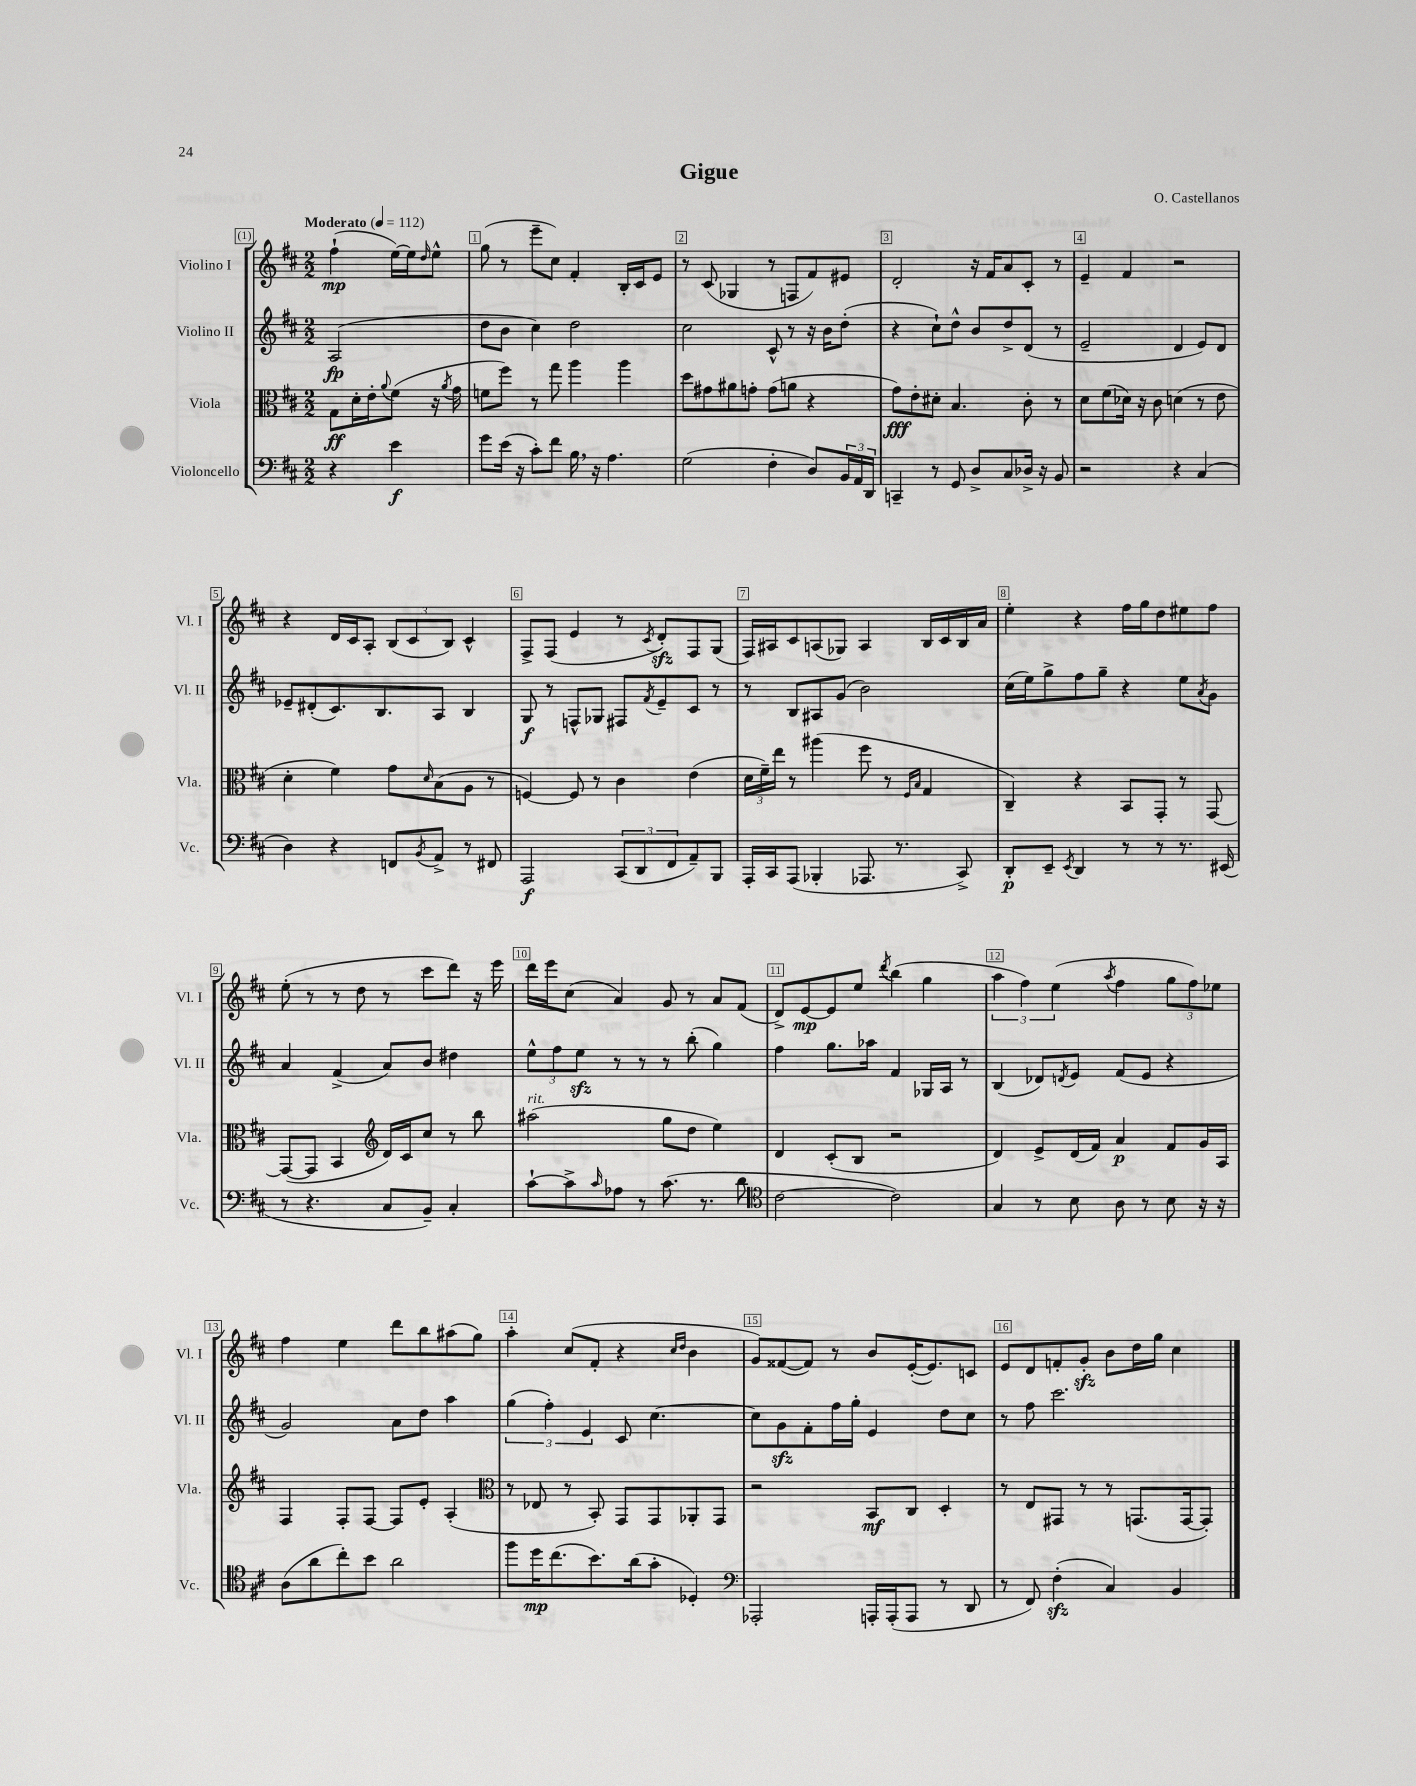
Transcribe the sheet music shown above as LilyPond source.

\header { title = "Gigue" composer = "O. Castellanos" }
<<
\new StaffGroup <<
\new Staff = "s0" \with { instrumentName = "Violino I" shortInstrumentName = "Vl. I" } {
    \clef treble \key d \major \numericTimeSignature \time 2/2 \partial 2 \tempo "Moderato" 4 = 112
    fis''4-!\mp( e''16~) e''16 \grace { d''16 } e''8-^ |
    g''8( r8 e'''8-- cis''8) fis'4-. b16-. cis'16 e'8 |
    r8 cis'8( ges4 r8 f8 fis'8) eis'8 |
    d'2-. r16 fis'16 a'8 cis'8-. r8 |
    e'4-- fis'4 r2 |
    r4 d'16 cis'16 a8-. \tuplet 3/2 { b8( cis'8 b8) } cis'4-^ |
    fis8-> fis8( e'4 r8 \acciaccatura { cis'8 } d'8-.\sfz) fis8 g8( |
    fis16) ais16 cis'8 a8( ges8) a4 b16 cis'16 b16 a'16 |
    e''4-. r4 fis''16 g''16 d''8 eis''8 fis''8 |
    e''8-.( r8 r8 d''8 r8 cis'''8 d'''8) r16 e'''16 |
    d'''16 e'''16 cis''8( a'4) g'8 r8 a'8 fis'8( |
    d'8->) e'8~\mp e'8 e''8 \acciaccatura { d'''8 } b''4( g''4 |
    \tuplet 3/2 { a''4 fis''4) e''4( } \acciaccatura { a''8 } fis''4 \tuplet 3/2 { g''8 fis''8) ees''8 } |
    fis''4 e''4 d'''8 b''8 ais''8( g''8) |
    a''4-. cis''8( fis'8-. r4 \grace { cis''16 d''16 } b'4 |
    g'8) fisis'8~( fisis'8) r8 b'8 e'16~-.( e'8.) c'8 |
    e'8 d'8 f'8-. g'8-.\sfz b'8 d''16 g''16 cis''4 \bar "|." |
}
\new Staff = "s1" \with { instrumentName = "Violino II" shortInstrumentName = "Vl. II" } {
    \clef treble \key d \major \numericTimeSignature \time 2/2 \partial 2
    a2\fp( |
    d''8 b'8 cis''4) d''2 |
    cis''2 cis'8-^ r8 r16 b'16 d''8-.( |
    r4 cis''8-!) d''8-^ b'8 d''8-> d'8( r8 |
    e'2-- d'4 e'8) d'8 |
    ees'8-- dis'8-.( cis'8.) b8. a8 b4 |
    g8\f r8 f8-^ ges8 fis8 \acciaccatura { fis'8 } e'8-- cis'8 r8 |
    r8 b8 ais8 g'8( b'2) |
    cis''16( e''16) g''8-> fis''8 g''8-- r4 e''8 \acciaccatura { a'8 } g'8 |
    a'4 fis'4->( a'8) b'8 dis''4 |
    \tuplet 3/2 { e''8-^ fis''8 e''8\sfz } r8 r8 r8 b''8-.( g''4) |
    fis''4 g''8. aes''16 fis'4 ges16 a16 r8 |
    b4( des'8) \acciaccatura { d'8 } e'8 fis'8( e'8 r4 |
    g'2) a'8 d''8 a''4 |
    \tuplet 3/2 { g''4( fis''4-.) e'4 } cis'8 cis''4.~ |
    cis''8 g'8\sfz fis'8-. fis''16 g''16-. e'4 d''8 cis''8 |
    r8 fis''8 cis'''2. \bar "|." |
}
\new Staff = "s2" \with { instrumentName = "Viola" shortInstrumentName = "Vla." } {
    \clef alto \key d \major \numericTimeSignature \time 2/2 \partial 2
    g8\ff d'16-. e'16-. \appoggiatura { a'8 } fis'8( r16 \acciaccatura { a'8 } g'16 |
    f'8 fis''8) r8 g''8 a''4 a''4 |
    d''8 gis'8 ais'8 g'8-. g'8( a'8 r4 |
    g'8\fff) e'8-. dis'8-. b4. cis'8-. r8 |
    d'8 fis'8( des'16) r16 cis'8 d'4( r8 e'8 |
    d'4-. fis'4) g'8 \grace { d'16 } b8( a8 r8 |
    f4~) f8 r8 cis'4 e'4( |
    \tuplet 3/2 { d'16 fis'16--) e''16 } r8 ais''4( fis''8 r8 \grace { fis16 b16 } g4 |
    cis4--) r4 b,8 g,8-. r8 g,8~ |
    g,8~( g,8 b,4 \clef treble d'16) cis'16 cis''8 r8 b''8 |
    ais''2^\markup { \italic "rit." }( g''8 d''8 e''4) |
    d'4 cis'8-.( b8 r2 |
    d'4) e'8-> d'16( fis'16) a'4\p fis'8 g'16 a16 |
    fis4 fis8-. fis8~ fis8 e'8-. a4-.( |
    \clef alto r8 ees8 r8 b,8-.) g,8 g,8 aes,8-. g,8 |
    r2 b,8\mf cis8 d4-. |
    r8 e8 gis,8 r8 r8 g,8.( g,16~ g,8-.) \bar "|." |
}
\new Staff = "s3" \with { instrumentName = "Violoncello" shortInstrumentName = "Vc." } {
    \clef bass \key d \major \numericTimeSignature \time 2/2 \partial 2
    r4 e'4\f |
    g'8 e'16( r16 cis'8-.) fis'8 b16 \breathe r16 a4. |
    g2( fis4-. d8) \tuplet 3/2 { b,16 a,16 d,16 } |
    c,4-- r8 g,8 d8-> cis8 des16-> r16 b,8 |
    r2 r4 cis4( |
    d4) r4 f,8 \acciaccatura { b,8 } a,8-> r8 fis,8 |
    a,,2\f \tuplet 3/2 { cis,8( d,8 fis,8 } a,8--) b,,8 |
    a,,16-. cis,16 a,,8( bes,,4-. aes,,8. r8. cis,8->) |
    d,8-.\p e,8-- \acciaccatura { e,8 } d,4 r8 r8 r8. eis,16( |
    r8 r4. cis8 b,8--) cis4-. |
    cis'8~-! cis'8-> \grace { cis'16 } aes8 r8 cis'8.( r8. d'8 |
    \clef tenor cis'2~ cis'2) |
    g4 r8 b8 a8 r8 b8 r16 r16 |
    a8( a'8 cis''8-.) b'8 a'2 |
    fis''8 d''16\mp cis''8.( b'8.) a'16( g'8-. des4-.) |
    \clef bass aes,,2-. a,,16-. a,,16-.( a,,8 r8 d,8 |
    r8 fis,8) fis4-.\sfz( cis4) b,4 \bar "|." |
}
>>
>>
\layout { \context { \Score \override BarNumber.break-visibility = ##(#f #t #t) barNumberVisibility = #all-bar-numbers-visible \override BarNumber.stencil = #(make-stencil-boxer 0.1 0.3 ly:text-interface::print) } }
